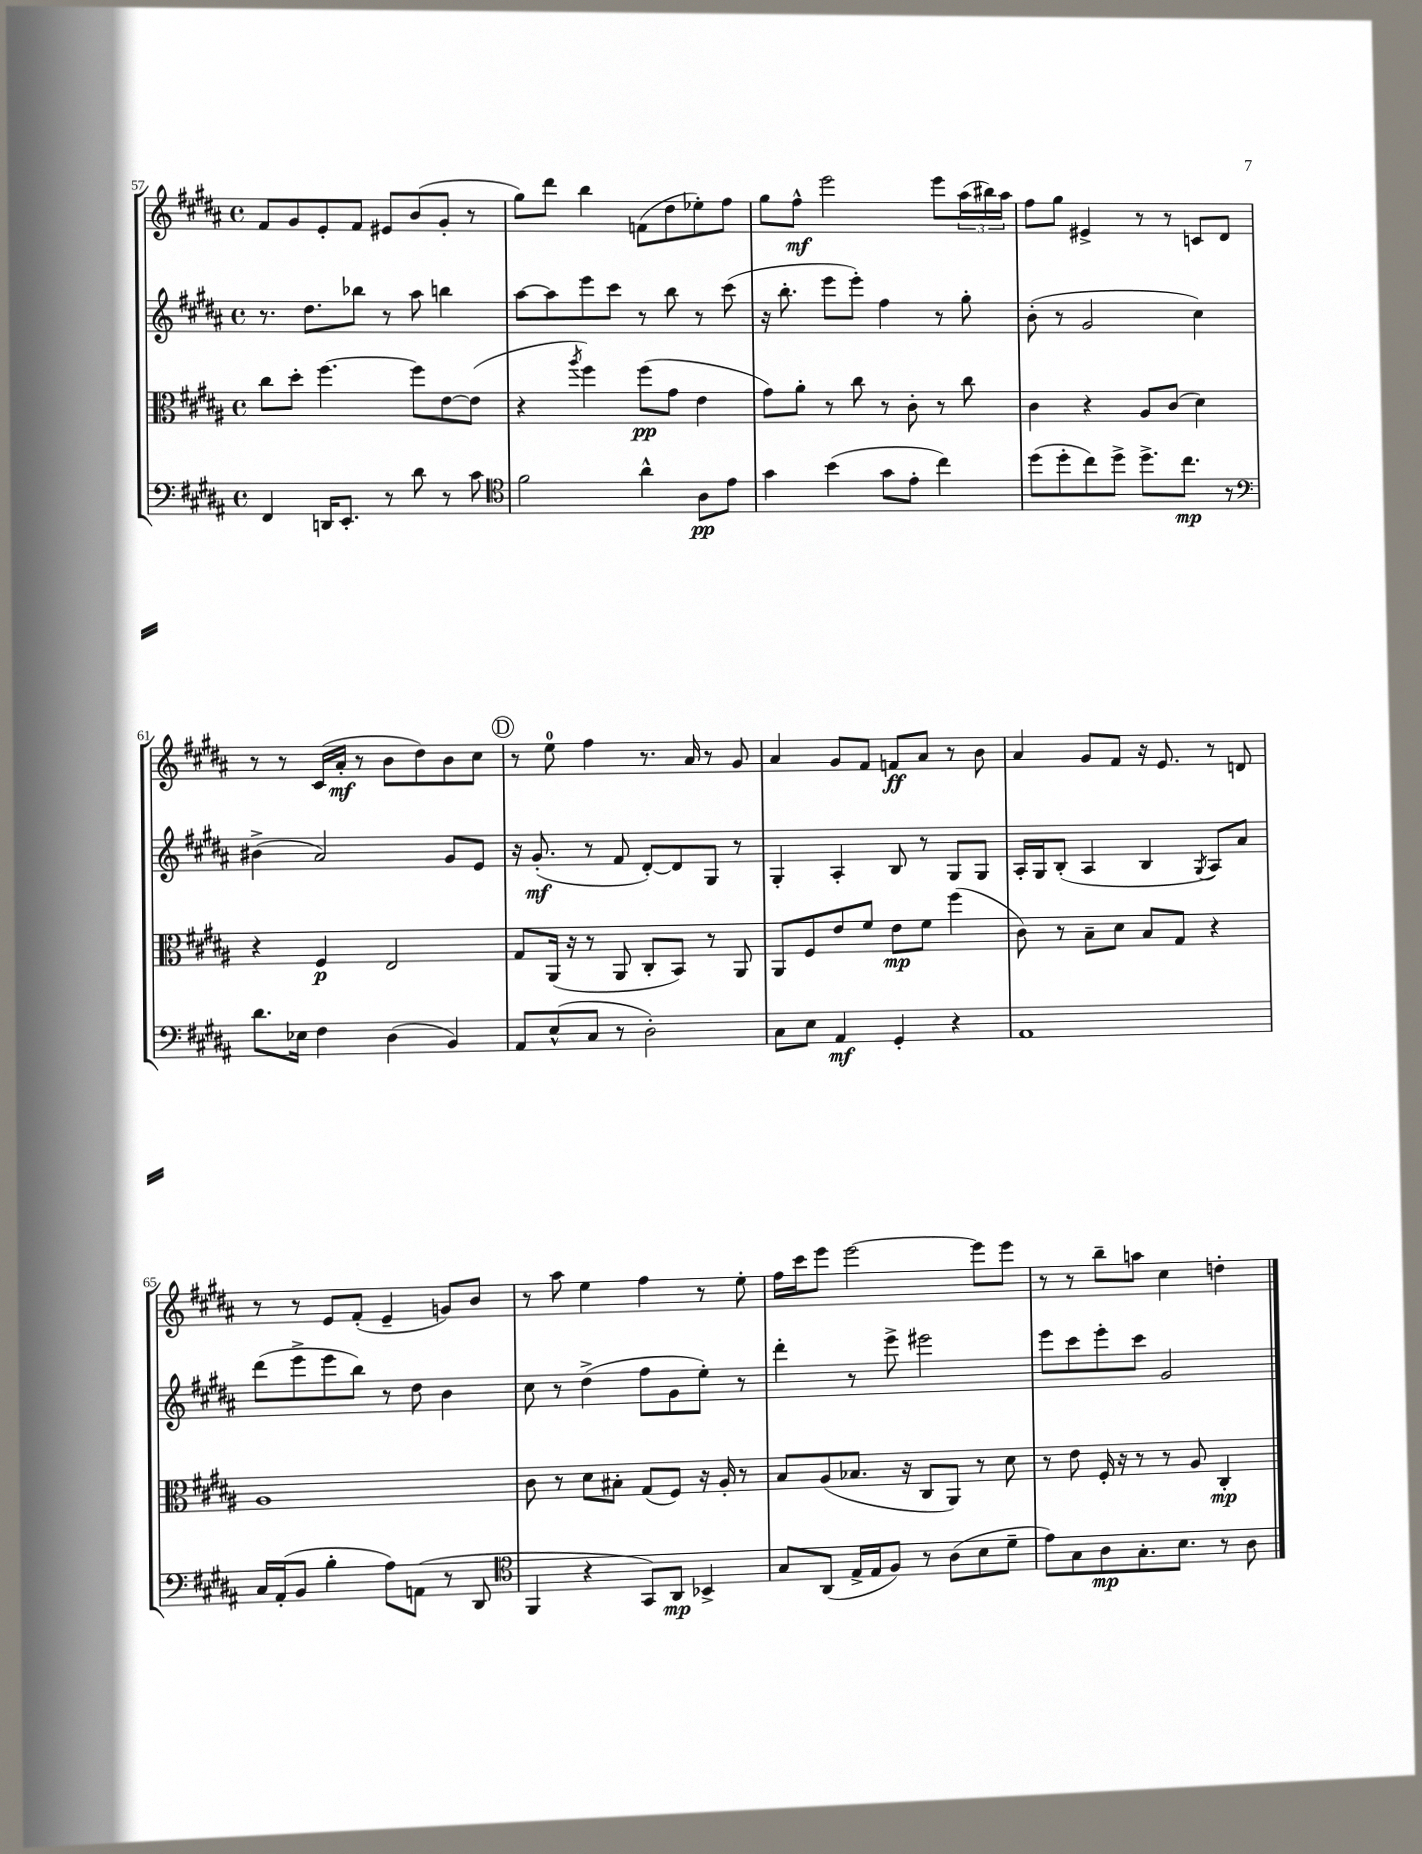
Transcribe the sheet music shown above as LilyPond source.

<<
\new StaffGroup <<
\new Staff = "s0" {
    \clef treble \key b \major \defaultTimeSignature \time 4/4
    fis'8 gis'8 e'8-. fis'8 eis'8 b'8( gis'8-. r8 |
    gis''8) dis'''8 b''4 f'8( dis''8 ees''8-.) fis''8 |
    gis''8 fis''8-^\mf e'''2 e'''8 \tuplet 3/2 { ais''16( bis''16) ais''16 } |
    fis''8 gis''8 eis'4-> r8 r8 c'8 dis'8 |
    r8 r8 cis'16( ais'16-.\mf r8 b'8 dis''8) b'8 cis''8 |
    \mark \markup { \circle "D" } r8 e''8-0 fis''4 r8. ais'16 r8 gis'8 |
    ais'4 gis'8 fis'8 f'8\ff ais'8 r8 b'8 |
    ais'4 gis'8 fis'8 r16 e'8. r8 d'8 |
    r8 r8 e'8 fis'8-.( e'4-- g'8) b'8 |
    r8 ais''8 e''4 fis''4 r8 e''8-. |
    fis''16 cis'''16 e'''8 e'''2~ e'''8 e'''8 |
    r8 r8 b''8-- a''8 cis''4 d''4-. \bar "|." |
}
\new Staff = "s1" {
    \clef treble \key b \major \defaultTimeSignature \time 4/4
    r8. dis''8. bes''8 r8 ais''8 b''4 |
    ais''8~ ais''8 e'''8 cis'''8 r8 b''8 r8 cis'''8( |
    r16 b''8.-. e'''8 e'''8-.) fis''4 r8 gis''8-. |
    b'8-.( r8 gis'2 cis''4) |
    bis'4->( ais'2) gis'8 e'8 |
    \mark \markup { \circle "D" } r16 gis'8.-.\mf( r8 fis'8 dis'8~-.) dis'8 gis8 r8 |
    gis4-. ais4-. b8 r8 gis8 gis8 |
    ais16-. gis16 b8-.( ais4 b4 \acciaccatura { gis8 } ais8) ais'8 |
    dis'''8( e'''8-> e'''8 b''8) r8 dis''8 b'4 |
    cis''8 r8 dis''4->( fis''8 gis'8 e''8-.) r8 |
    dis'''4-. r8 e'''8-> eis'''2 |
    e'''8 cis'''8 e'''8-. cis'''8 gis'2 \bar "|." |
}
\new Staff = "s2" {
    \clef alto \key b \major \defaultTimeSignature \time 4/4
    cis''8 dis''8-. fis''4.~ fis''8 e'8~ e'8( |
    r4 \acciaccatura { ais''8 } fis''4) fis''8\pp( gis'8 e'4 |
    gis'8) ais'8-. r8 cis''8 r8 cis'8-. r8 cis''8 |
    cis'4 r4 ais8 cis'8( dis'4) |
    r4 fis4\p e2 |
    \mark \markup { \circle "D" } gis8 ais,16( r16 r8 ais,8 cis8-. b,8) r8 ais,8 |
    ais,8 fis8 e'8 fis'8 e'8\mp fis'8 fis''4( |
    cis'8) r8 b8-- dis'8 b8 gis8 r4 |
    ais1 |
    cis'8 r8 dis'8 bis8-. gis8( fis8) r16 ais16-. r8 |
    b8 ais8( bes8. r16 cis8 ais,8) r8 dis'8 |
    r8 e'8 fis16-. r16 r8 r8 ais8 cis4-.\mp \bar "|." |
}
\new Staff = "s3" {
    \clef bass \key b \major \defaultTimeSignature \time 4/4
    fis,4 d,16 e,8.-. r8 dis'8 r8 cis'8 |
    \clef tenor fis'2 ais'4-^ ais8\pp e'8 |
    gis'4 b'4( gis'8 e'8-. cis''4) |
    dis''8( dis''8-. cis''8) dis''8-> dis''8.-> cis''8.\mp r8 |
    \clef bass dis'8. ees16 fis4 dis4( b,4) |
    \mark \markup { \circle "D" } ais,8 e8-^( cis8 r8 dis2-.) |
    cis8 e8 ais,4\mf gis,4-. r4 |
    ais,1 |
    cis16 ais,16-.( b,8 b4-. ais8) a,8( r8 dis,8 |
    \clef tenor fis,4 r4 gis,8) ais,8\mp bes,4-> |
    gis8 ais,8( e16-> e16 fis8) r8 ais8( b8 dis'8-- |
    e'8) gis8 ais8\mp gis8.-. b8. r8 ais8 \bar "|." |
}
>>
>>
\layout { \context { \Score currentBarNumber = #57 } }
